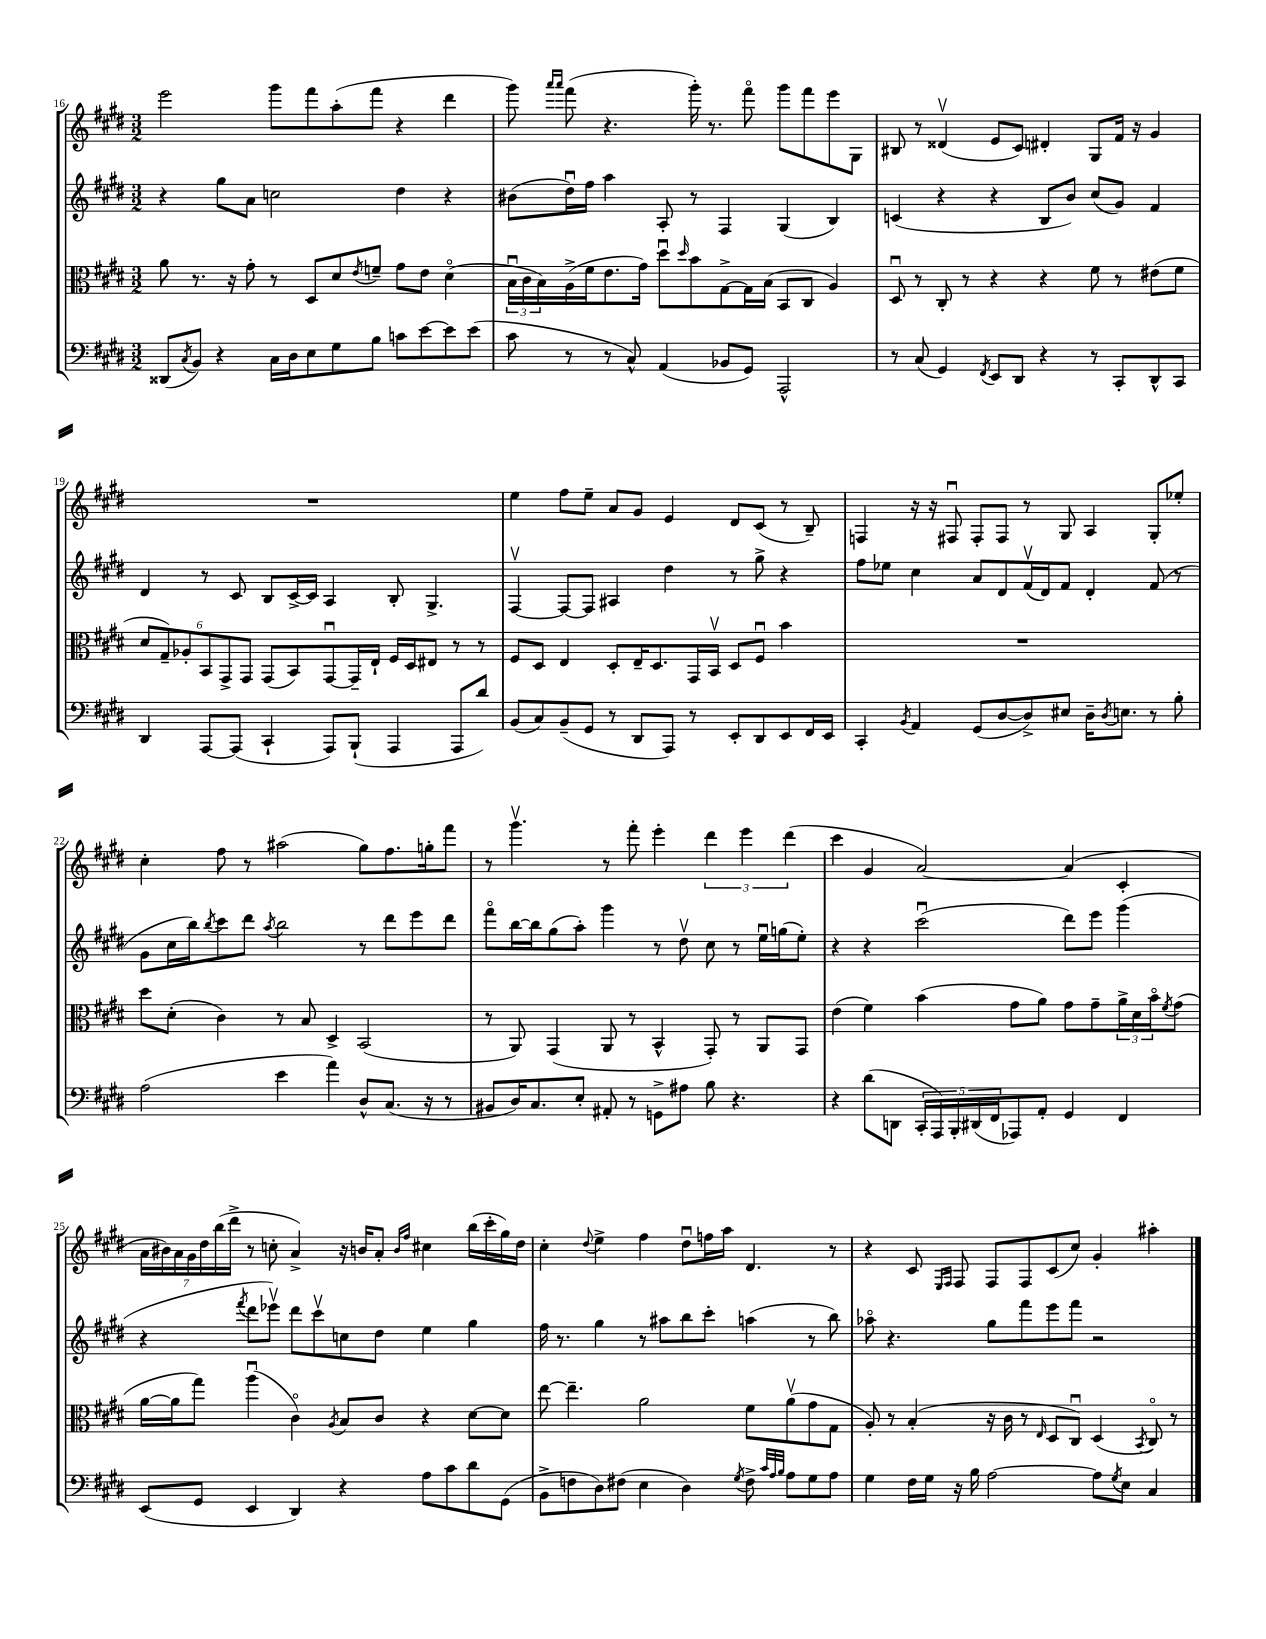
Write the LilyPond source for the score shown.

<<
\new StaffGroup <<
\new Staff = "s0" {
    \clef treble \key e \major \numericTimeSignature \time 3/2
    e'''2 gis'''8 fis'''8 a''8-.( fis'''8 r4 dis'''4 |
    gis'''8) \grace { a'''16 a'''16 } fis'''8( r4. gis'''16-.) r8. fis'''8\flageolet gis'''8 fis'''8 e'''8 gis8 |
    bis8 r8 disis'4\upbow( e'8 cis'8) dis'4-. gis8 fis'16 r16 gis'4 |
    R1. |
    e''4 fis''8 e''8-- a'8 gis'8 e'4 dis'8 cis'8( r8 b8--) |
    f4 r16 r16 fis8\downbow fis8-. fis8 r8 gis8 a4 gis8-. ees''8-. |
    cis''4-. fis''8 r8 ais''2( gis''8) fis''8. g''16-. fis'''8 |
    r8 gis'''4.\upbow r8 fis'''8-. e'''4-. \tuplet 3/2 { dis'''4 e'''4 dis'''4( } |
    cis'''4 gis'4 a'2~) a'4( cis'4-. |
    \tuplet 7/4 { a'16 bis'16) a'16 gis'16 dis''16 b''16( dis'''16-> } r8 c''8-. a'4->) r16 b'16 a'8-. \grace { b'16 fis''16 } cis''4 b''16( cis'''16-. gis''16) dis''16 |
    cis''4-. \appoggiatura { dis''8 } e''4-> fis''4 dis''8\downbow f''16 a''16 dis'4. r8 |
    r4 cis'8 \grace { e16 fis16 } fis8 fis8 fis8 cis'8( cis''8) gis'4-. ais''4-. \bar "|." |
}
\new Staff = "s1" {
    \clef treble \key e \major \numericTimeSignature \time 3/2
    r4 gis''8 a'8 c''2 dis''4 r4 |
    bis'8( dis''16\downbow) fis''16 a''4 a8-. r8 fis4 gis4( b4) |
    c'4( r4 r4 b8 b'8) cis''8( gis'8) fis'4 |
    dis'4 r8 cis'8 b8 cis'16~-> cis'16 a4 b8-. gis4.-> |
    fis4~\upbow fis8~ fis8 ais4 dis''4 r8 gis''8-> r4 |
    fis''8 ees''8 cis''4 a'8 dis'8 fis'16\upbow( dis'16) fis'8 dis'4-. fis'8( r8 |
    gis'8 cis''16 b''16) \acciaccatura { b''8 } cis'''8 dis'''8 \acciaccatura { a''8 } b''2 r8 dis'''8 e'''8 dis'''8 |
    fis'''8\flageolet b''16~ b''16 gis''8( a''8-.) gis'''4 r8 dis''8\upbow cis''8 r8 e''16\downbow g''16( e''8-.) |
    r4 r4 cis'''2\downbow( dis'''8) e'''8 gis'''4( |
    r4 \acciaccatura { fis'''8 } dis'''8 ees'''8\upbow) dis'''8 cis'''8\upbow c''8 dis''8 e''4 gis''4 |
    fis''16 r8. gis''4 r8 ais''8 b''8 cis'''8-. a''4( r8 b''8) |
    aes''8\flageolet r4. gis''8 fis'''8 e'''8 fis'''8 r2 \bar "|." |
}
\new Staff = "s2" {
    \clef alto \key e \major \numericTimeSignature \time 3/2
    a'8 r8. r16 gis'8-. r8 dis8 dis'8 \acciaccatura { e'8 } f'8-- gis'8 e'8 dis'4\flageolet( |
    \tuplet 3/2 { b16\downbow cis'16 b16) } a16->( fis'16 e'8. gis'16) dis''8\downbow \grace { dis''16 } b'8 gis8~-> gis16 b16( b,8 cis8 a4) |
    dis8\downbow r8 cis8-. r8 r4 r4 fis'8 r8 eis'8( fis'8 |
    \tuplet 6/4 { dis'8 gis8--) aes8-. b,8 gis,8-> gis,8 } gis,8( b,8) gis,8~\downbow gis,16-- e16-! fis16 dis16 eis8 r8 r8 |
    fis8 dis8 e4 dis8-. e16-- dis8. gis,16 b,16\upbow dis8 fis8\downbow b'4 |
    R1. |
    dis''8 dis'8-.( cis'4) r8 b8 dis4-> b,2( |
    r8 a,8) gis,4( a,8 r8 b,4-^ gis,8-.) r8 a,8 gis,8 |
    e'4( fis'4) b'4( gis'8 a'8) gis'8 gis'8-- \tuplet 3/2 { a'16-> dis'16 b'16\flageolet } \acciaccatura { fis'8 } gis'8( |
    a'16~ a'16 gis''8) a''4\downbow( cis'4\flageolet) \acciaccatura { a8 } b8 cis'8 r4 dis'8~ dis'8 |
    e''8~ e''4.-- a'2 fis'8 a'8\upbow( gis'8 gis8 |
    a8-.) r8 b4-.( r16 cis'16 r8 \grace { e16 } dis8 cis8\downbow) dis4( \acciaccatura { b,8 } cis8\flageolet) r8 \bar "|." |
}
\new Staff = "s3" {
    \clef bass \key e \major \numericTimeSignature \time 3/2
    disis,8( \acciaccatura { cis8 } b,8) r4 cis16 dis16 e8 gis8 b8 c'8 e'8~ e'8 e'8( |
    cis'8 r8 r8 cis8-^) a,4( bes,8 gis,8) a,,2-^ |
    r8 cis8( gis,4) \acciaccatura { fis,8 } e,8 dis,8 r4 r8 cis,8-. dis,8-^ cis,8 |
    dis,4 a,,8~ a,,8( cis,4-! a,,8) b,,8-!( a,,4 a,,8 dis'8) |
    b,8( cis8) b,8--( gis,8 r8 dis,8 a,,8) r8 e,8-. dis,8 e,8 fis,16 e,16 |
    cis,4-. \acciaccatura { b,8 } a,4 gis,8( dis8~ dis8->) eis8 dis16-- \acciaccatura { dis8 } e8. r8 b8-. |
    a2( e'4 a'4) dis8-^ cis8.( r16 r8 |
    bis,8 dis16) cis8. e8-. ais,8-. r8 g,8-> ais8 b8 r4. |
    r4 dis'8( d,8 \tuplet 5/4 { cis,16-. a,,16) b,,16-. dis,16( fis,16 } aes,,8) a,8-. gis,4 fis,4 |
    e,8( gis,8 e,4 dis,4) r4 a8 cis'8 dis'8 gis,8( |
    b,8-> f8 dis8) fis8( e4 dis4) \acciaccatura { gis8 } fis8-> \grace { cis'32 a32 b32 } a8 gis8 a8 |
    gis4 fis16 gis16 r16 b16 a2~ a8 \acciaccatura { gis8 } e8 cis4 \bar "|." |
}
>>
>>
\layout { \context { \Score currentBarNumber = #16 } }
